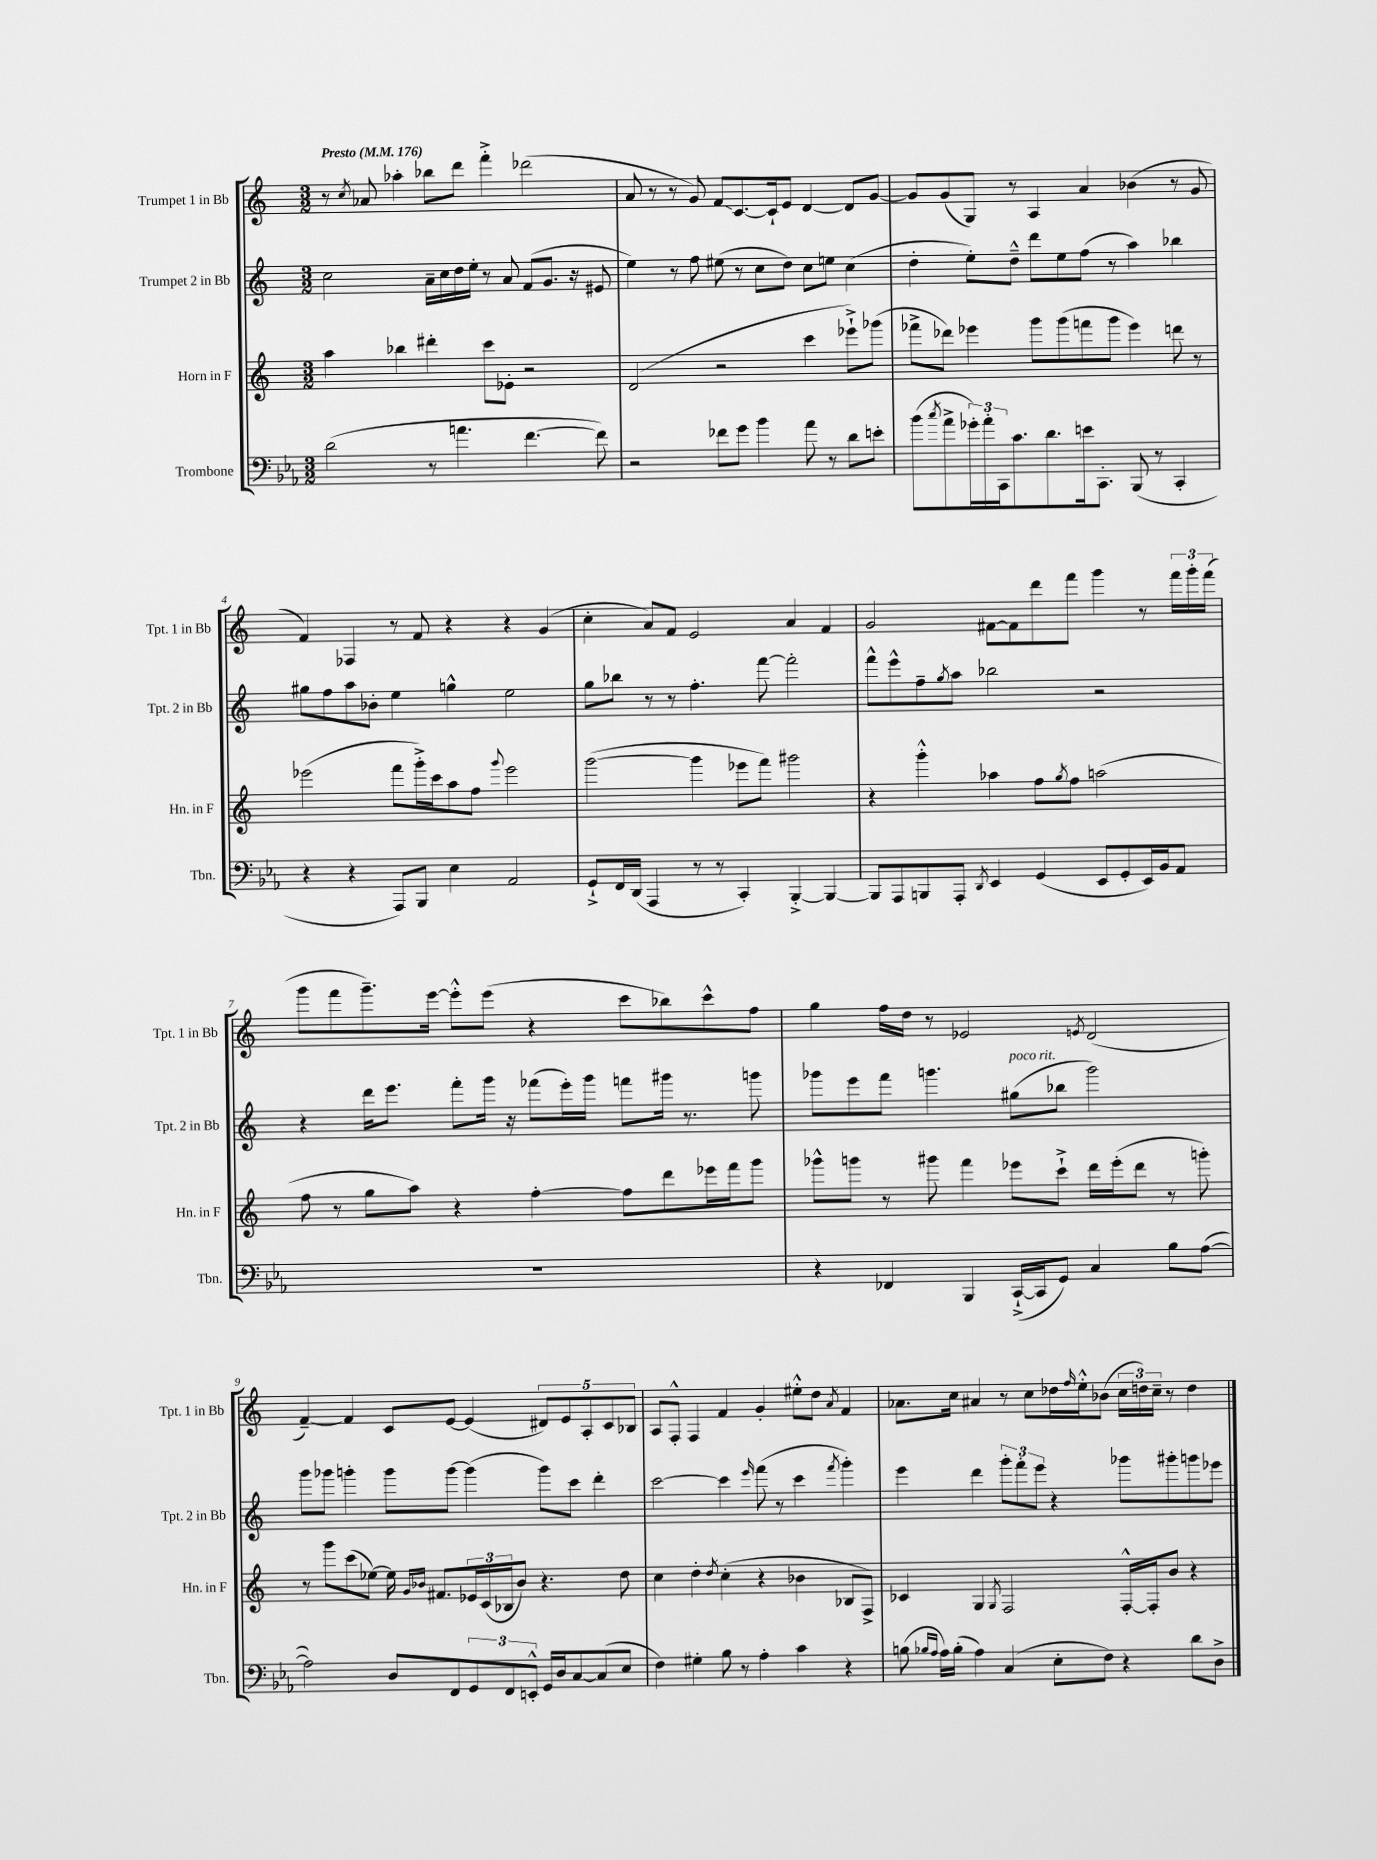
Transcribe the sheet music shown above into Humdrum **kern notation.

**kern	**kern	**kern	**kern
*staff4	*staff3	*staff2	*staff1
*clefF4	*clefG2	*clefG2	*clefG2
*k[b-e-a-]	*k[]	*k[]	*k[]
*M3/2	*M3/2	*M3/2	*M3/2
*MM176	*MM176	*MM176	*MM176
(2d	4aa	2cc	8r
.	.	.	8qcc
.	.	.	8a-
.	4bb-	.	4aa-'
8r	4ddd#'	16a~	8bb-
.	.	16cc	.
4.a	.	16dd	8ddd
.	.	16ee'	.
.	8ccc	8r	4fff'^
.	8e-'	8a	.
[4.f	2r	(8f	(2ddd-
.	.	8.g	.
.	.	16r	.
8f])	.	8e#	.
=	=	=	=
2r	(2d	4ee)	8a
.	.	.	8r
.	.	8r	8r
.	.	8ff	8g)
8f-	2r	(8ee#	8f
8g	.	8r	[8.c
4b-	.	8cc	.
.	.	.	16c`]
.	.	8dd)	8e
8a-	4ccc	8cc	[4d
8r	.	8ee	.
8d	8eee-`^)	(4cc	8d]
8e'	(8ggg-	.	[8g
=	=	=	=
(8b-	8fff-^	4dd'	8g]
8qcc	.	.	.
8a-^	8ddd-)	.	(8g
24g-')	4eee-	8ee')	8G)
24a-'	.	.	.
24CC	.	.	.
8.c	.	8dd~^^	8r
.	8ggg	8ddd	4A
8.d	.	.	.
.	(8ggg	8ee	.
16e	8fff	(8ff	4a
8.CC'	.	.	.
.	8ggg	8r	.
(8BBB-	4eee-)	4aa)	(4b-
8r	.	.	.
4CC'	8ddd	4bb-	8r
.	8r	.	8g
=	=	=	=
4r	(2eee-	8gg#	4f)
.	.	8ff	.
4r	.	8aa	4F-
.	.	8b-'	.
8AAA-)	8fff	4ee	8r
8BBB-	16ggg'^)	.	8f
.	16ccc	.	.
4E-	8aa	4gg^^	4r
.	8ff	.	.
.	8qqggg	.	.
2AA-	2eee-	2ee	4r
.	.	.	(4g
=	=	=	=
8GG`^	([2ggg	8gg	4cc'
16FF	.	8bb-	.
(16DD	.	.	.
4AAA-	.	8r	8a)
.	.	8r	8f
8r	4ggg]	4.ff'	2e
8r	.	.	.
4CC')	8eee-	.	.
.	8fff)	[8fff	.
[4BBB-'^	2ggg#	2fff']	4a
4BBB-_	.	.	4f
=	=	=	=
8BBB-]	4r	8fff^^	2g
8AAA-	.	8eee^^	.
8BBB	4ggg'^^	8ff~	.
.	.	8qgg	.
8AAA-'	.	8aa	.
8qDD	.	.	.
4EE-	4aa-	2bb-	[8f#
.	.	.	8f#]
(4GG	8ff	.	8ddd
.	8qgg	.	.
.	8ff	.	8fff
8EE-	(2aa	2r	4ggg
8GG'	.	.	.
16EE-)	.	.	8r
16BB-	.	.	.
8AA-	.	.	24fff
.	.	.	24ggg'
.	.	.	(24fff
=	=	=	=
1.r	8ff	4r	8ggg
.	8r	.	8fff
.	8gg	16ddd	8.ggg~)
.	.	8.eee	.
.	8aa)	.	.
.	.	.	[16eee
.	4r	8fff'	8eee'^^]
.	.	16ggg	(8eee
.	.	16r	.
.	[4ff'	(8fff-	4r
.	.	16eee')	.
.	.	16ggg	.
.	8ff]	8fff	8ccc
.	8ddd	16ggg#	8bb-)
.	.	8.r	.
.	16eee-	.	8ccc^^
.	16fff	.	.
.	8ggg	8ggg	8ff
=	=	=	=
4r	8ggg-^^	8ggg-	4gg
.	8ggg	8eee	.
4FF-	8r	8fff	16ff
.	.	.	16dd
.	8ggg#	4.ggg	8r
4BBB-	4fff	.	2e-
([16CC`^	8eee-	(8gg#	.
16CC]	.	.	.
8GG)	8ccc`^	8bb-	.
.	.	.	8qe
4C	16ddd	2ggg)	(2d
.	(16eee-'	.	.
.	8ddd	.	.
8B-	8r	.	.
([8A-	8ggg')	.	.
=	=	=	=
2A-])	8r	8ggg	[4f~)
.	8ggg	8ggg-	.
.	(8ccc	4ggg'	4f]
.	[8ee-)	.	.
8D	16ee-]	8ggg	8c
.	16qqg	.	.
.	16qqb-	.	.
.	8.f#	.	.
8FF	.	[8ggg	[8e
12GG	24e-	(4ggg]	(4e]
.	(24c	.	.
12FF	24B-	.	.
.	8b-)	.	.
12EE'^^	.	.	.
16GG	4.r	8ggg)	10d#)
16D	.	.	.
.	.	.	10e
[8C	.	8ccc	.
.	.	.	10A'
(8C]	.	4ddd'	.
.	.	.	10c
8E-	8dd	.	.
.	.	.	10B-
=	=	=	=
4F)	4cc	[2ccc	8A
.	.	.	8F'^^
4G#'	4dd'	.	4F
.	8qdd	.	.
8B-	(4cc'	4ccc]	4f
8r	.	.	.
.	.	16qqeee	.
4A-'	4r	(8fff	4g'
.	.	8r	.
4c	4b-	4ccc	8ee#'^^
.	.	.	8dd
.	.	8qfff	8qa
4r	8B-	4ggg')	4f
.	8F^)	.	.
=	=	=	=
(8B	4c-	4eee	8.a-
16qqB-	.	.	.
16qqA-	.	.	.
16A-)	.	.	.
(16B-'	.	.	16cc
4A-)	4G	4ddd	4a#
.	8qG	.	.
(4C	2F	12ggg'	8r
.	.	12fff'	.
.	.	.	8cc
.	.	12eee	.
8E-'	.	4r	16dd-
.	.	.	16qqff
.	.	.	16ee'^^
8F)	.	.	(8b-
4r	[16F'^^	8ggg-	24cc
.	.	.	24dd)
.	16F']	.	.
.	.	.	24cc~
.	8b	8ggg#'	8r
8d	4r	8ggg	4dd
8D^	.	8eee-	.
==	==	==	==
*-	*-	*-	*-
